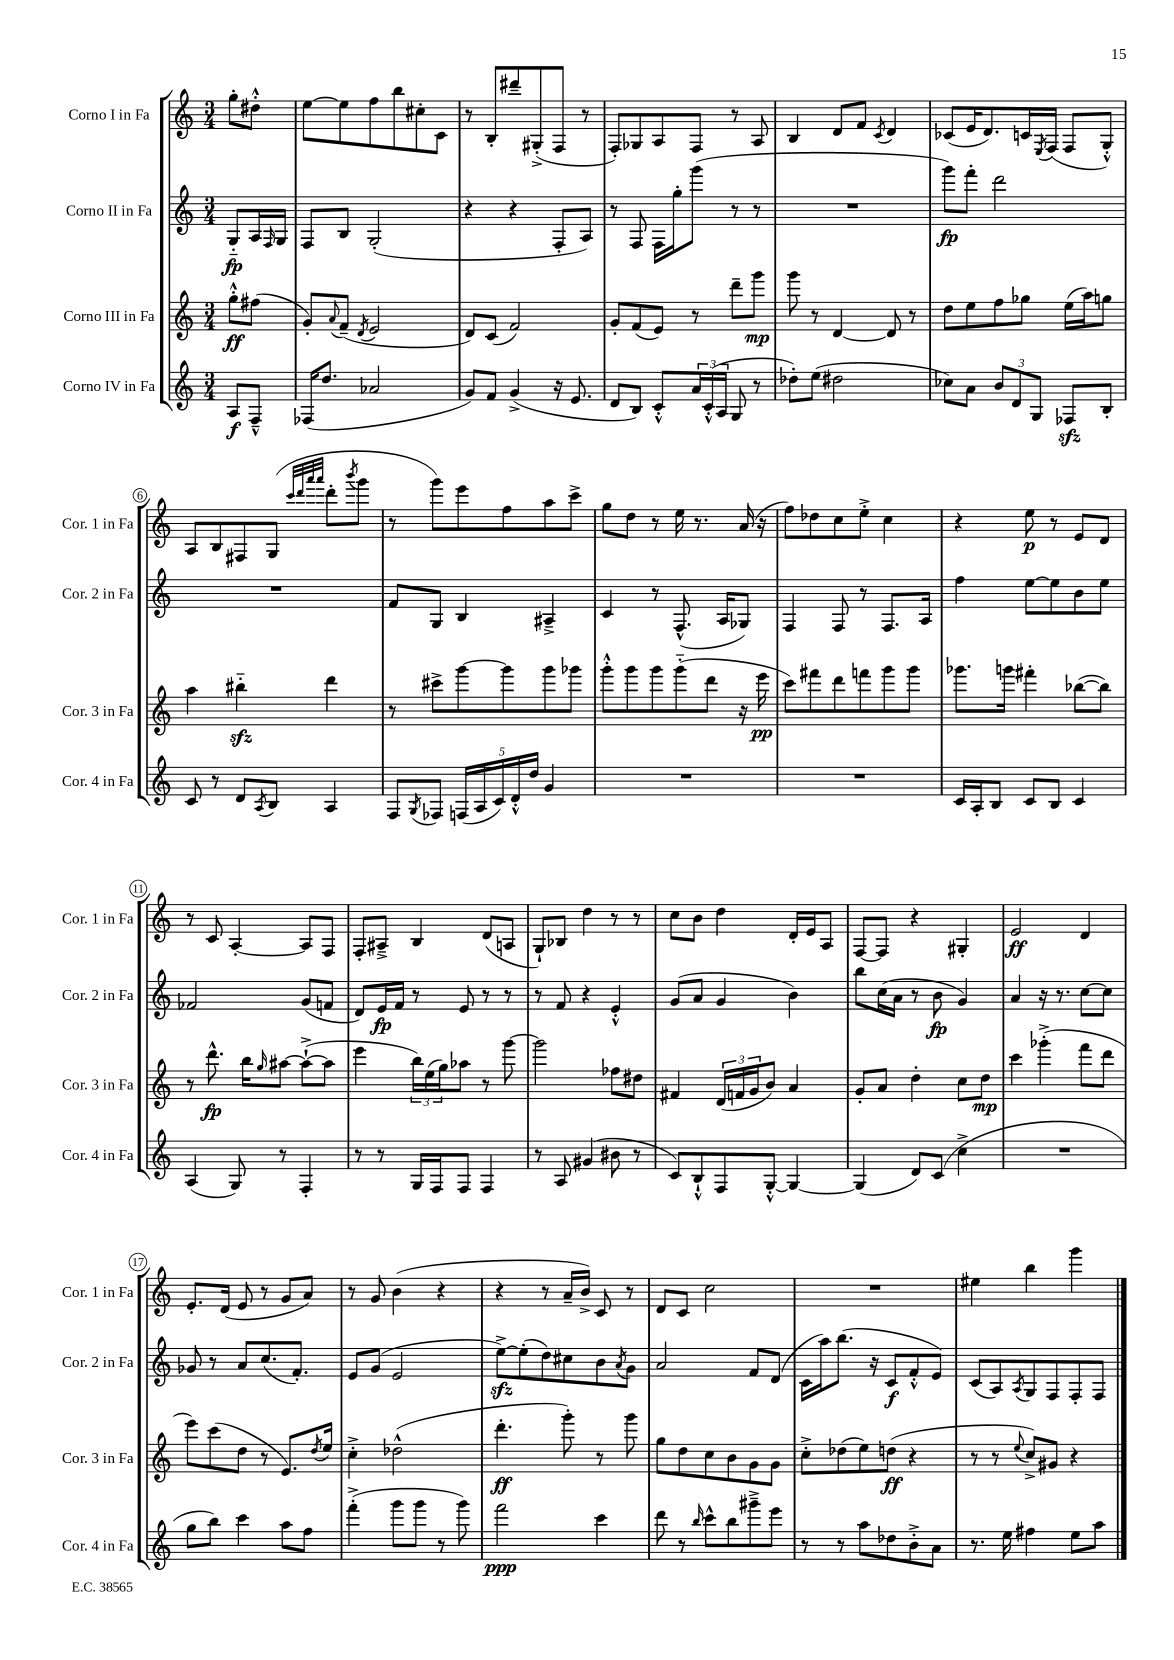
<<
\new StaffGroup <<
\new Staff = "s0" \with { instrumentName = "Corno I in Fa" shortInstrumentName = "Cor. 1 in Fa" } {
    \clef treble \key c \major \numericTimeSignature \time 3/4 \partial 4
    g''8-. dis''8-.-^ |
    e''8~ e''8 f''8 b''8 cis''8-. c'8 |
    r8 b8-. dis'''8-- gis8-.->( f8 r8 |
    f8-.) ges8 a8 f8 r8 a8 |
    b4 d'8 f'8 \acciaccatura { c'8 } d'4 |
    ces'8( e'16 d'8.) c'16 \acciaccatura { e8 } f16( f8 g8-.-^) |
    a8 b8 fis8 g8( \grace { c'''32 d'''32 a'''32 a'''32 } d'''8-. \acciaccatura { b'''8 } g'''8 |
    r8 g'''8) e'''8 f''8 a''8 c'''8-> |
    g''8 d''8 r8 e''16 r8. a'16( r16 |
    f''8) des''8 c''8 e''8-.-> c''4 |
    r4 e''8\p r8 e'8 d'8 |
    r8 c'8 a4~-. a8 f8 |
    f8-. ais8---> b4 d'8( a8 |
    g8-!) bes8 d''4 r8 r8 |
    c''8 b'8 d''4 d'16-. e'16 a8 |
    f8~ f8 r4 gis4-. |
    e'2\ff d'4 |
    e'8.-. d'16( e'8 r8 g'8 a'8) |
    r8 g'8 b'4( r4 |
    r4 r8 a'16-- b'16->) c'8 r8 |
    d'8 c'8 c''2 |
    R2. |
    eis''4 b''4 g'''4 \bar "|." |
}
\new Staff = "s1" \with { instrumentName = "Corno II in Fa" shortInstrumentName = "Cor. 2 in Fa" } {
    \clef treble \key c \major \numericTimeSignature \time 3/4 \partial 4
    g8-_\fp a16 \grace { f16 } g16 |
    f8 b8 g2-.( |
    r4 r4 f8-. a8) |
    r8 f8 f16 g''16-. g'''8( r8 r8 |
    R2. |
    g'''8\fp) f'''8-. d'''2 |
    R2. |
    f'8 g8 b4 ais4---> |
    c'4 r8 f8.-^( a16 ges8) |
    f4 f8 r8 f8. a16 |
    f''4 e''8~ e''8 b'8 e''8 |
    fes'2 g'8( f'8 |
    d'8) e'16\fp f'16 r8 e'8 r8 r8 |
    r8 f'8 r4 e'4-.-^ |
    g'8( a'8 g'4 b'4) |
    b''8 c''16( a'16 r8 b'8\fp g'4) |
    a'4 r16 r8. c''8~ c''8 |
    ges'8 r8 a'8 c''8.( f'8.-.) |
    e'8 g'8( e'2 |
    e''8~->\sfz) e''8-.( d''8) cis''8 b'8 \acciaccatura { a'8 } g'8 |
    a'2 f'8 d'8( |
    c'16 a''16) b''8.( r16 c'8\f f'8-.-^ e'8) |
    c'8( a8) \acciaccatura { a8 } g8 f8 f8-. f8 \bar "|." |
}
\new Staff = "s2" \with { instrumentName = "Corno III in Fa" shortInstrumentName = "Cor. 3 in Fa" } {
    \clef treble \key c \major \numericTimeSignature \time 3/4 \partial 4
    g''8-.-^\ff fis''8( |
    g'8-.) \appoggiatura { a'8 } f'8--( \acciaccatura { d'8 } e'2 |
    d'8) c'8( f'2) |
    g'8-. f'8( e'8) r8 d'''8-- g'''8\mp |
    g'''8 r8 d'4~ d'8 r8 |
    d''8 e''8 f''8 ges''8 e''16( a''16) g''8 |
    a''4 bis''4-_\sfz d'''4 |
    r8 cis'''8-> g'''8~ g'''8 g'''8 ges'''8 |
    g'''8-.-^ g'''8 g'''8 g'''8-_( d'''8 r16 e'''16\pp |
    c'''8) fis'''8 d'''8 f'''8 g'''8 g'''8 |
    ges'''8. g'''16 fis'''4-. bes''8~( bes''8) |
    r8 d'''8.-^\fp b''16 \grace { g''16 } ais''8~ ais''8~-!->( ais''8 |
    e'''4 \tuplet 3/2 { b''16) e''16( g''16) } aes''8 r8 g'''8~ |
    g'''2 fes''8 dis''8 |
    fis'4 \tuplet 3/2 { d'16( f'16 g'16 } b'8) a'4 |
    g'8-. a'8 d''4-. c''8 d''8\mp |
    c'''4 ges'''4-.->( f'''8 d'''8 |
    e'''8) c'''8( d''8 r8 e'8.) \acciaccatura { d''8 } e''16 |
    c''4-.-> des''2-^( |
    d'''4.-.\ff g'''8-.) r8 g'''8 |
    g''8 d''8 c''8 b'8 g'8 g'8 |
    c''8-.-> des''8( e''8) d''8\ff( r4 |
    r8 r8 \appoggiatura { e''8 } c''8->) gis'8 r4 \bar "|." |
}
\new Staff = "s3" \with { instrumentName = "Corno IV in Fa" shortInstrumentName = "Cor. 4 in Fa" } {
    \clef treble \key c \major \numericTimeSignature \time 3/4 \partial 4
    a8\f f8---^ |
    fes16( d''8. aes'2 |
    g'8) f'8 g'4->( r16 e'8. |
    d'8 b8) c'8-.-^ \tuplet 3/2 { a'16 c'16-.-^( a16 } g8 r8 |
    des''8-.) e''8( dis''2 |
    ces''8) a'8 \tuplet 3/2 { b'8 d'8 g8 } fes8\sfz b8-. |
    c'8 r8 d'8 \acciaccatura { a8 } b8 a4 |
    f8 \acciaccatura { g8 } fes8 \tuplet 5/4 { f16( a16 c'16) d'16-.-^ d''16 } g'4 |
    R2. |
    R2. |
    c'16 a16-. b8 c'8 b8 c'4 |
    a4( g8) r8 f4-. |
    r8 r8 g16 f16 f8 f4 |
    r8 a8 gis'4( bis'8 r8 |
    c'8) b8-!-^ f8 g8~-.-^ g4~ |
    g4( d'8) c'8( c''4-> |
    R2. |
    g''8 b''8) c'''4 a''8 f''8 |
    f'''4-.->( g'''8 g'''8 r8 g'''8) |
    f'''2\ppp c'''4 |
    d'''8 r8 \grace { b''16 } c'''8-^ b''8 gis'''8---> e'''8 |
    r8 r8 a''8 des''8 b'8-.-> a'8 |
    r8. e''16 fis''4 e''8 a''8 \bar "|." |
}
>>
>>
\layout { \context { \Score \override BarNumber.stencil = #(make-stencil-circler 0.1 0.3 ly:text-interface::print) } }
